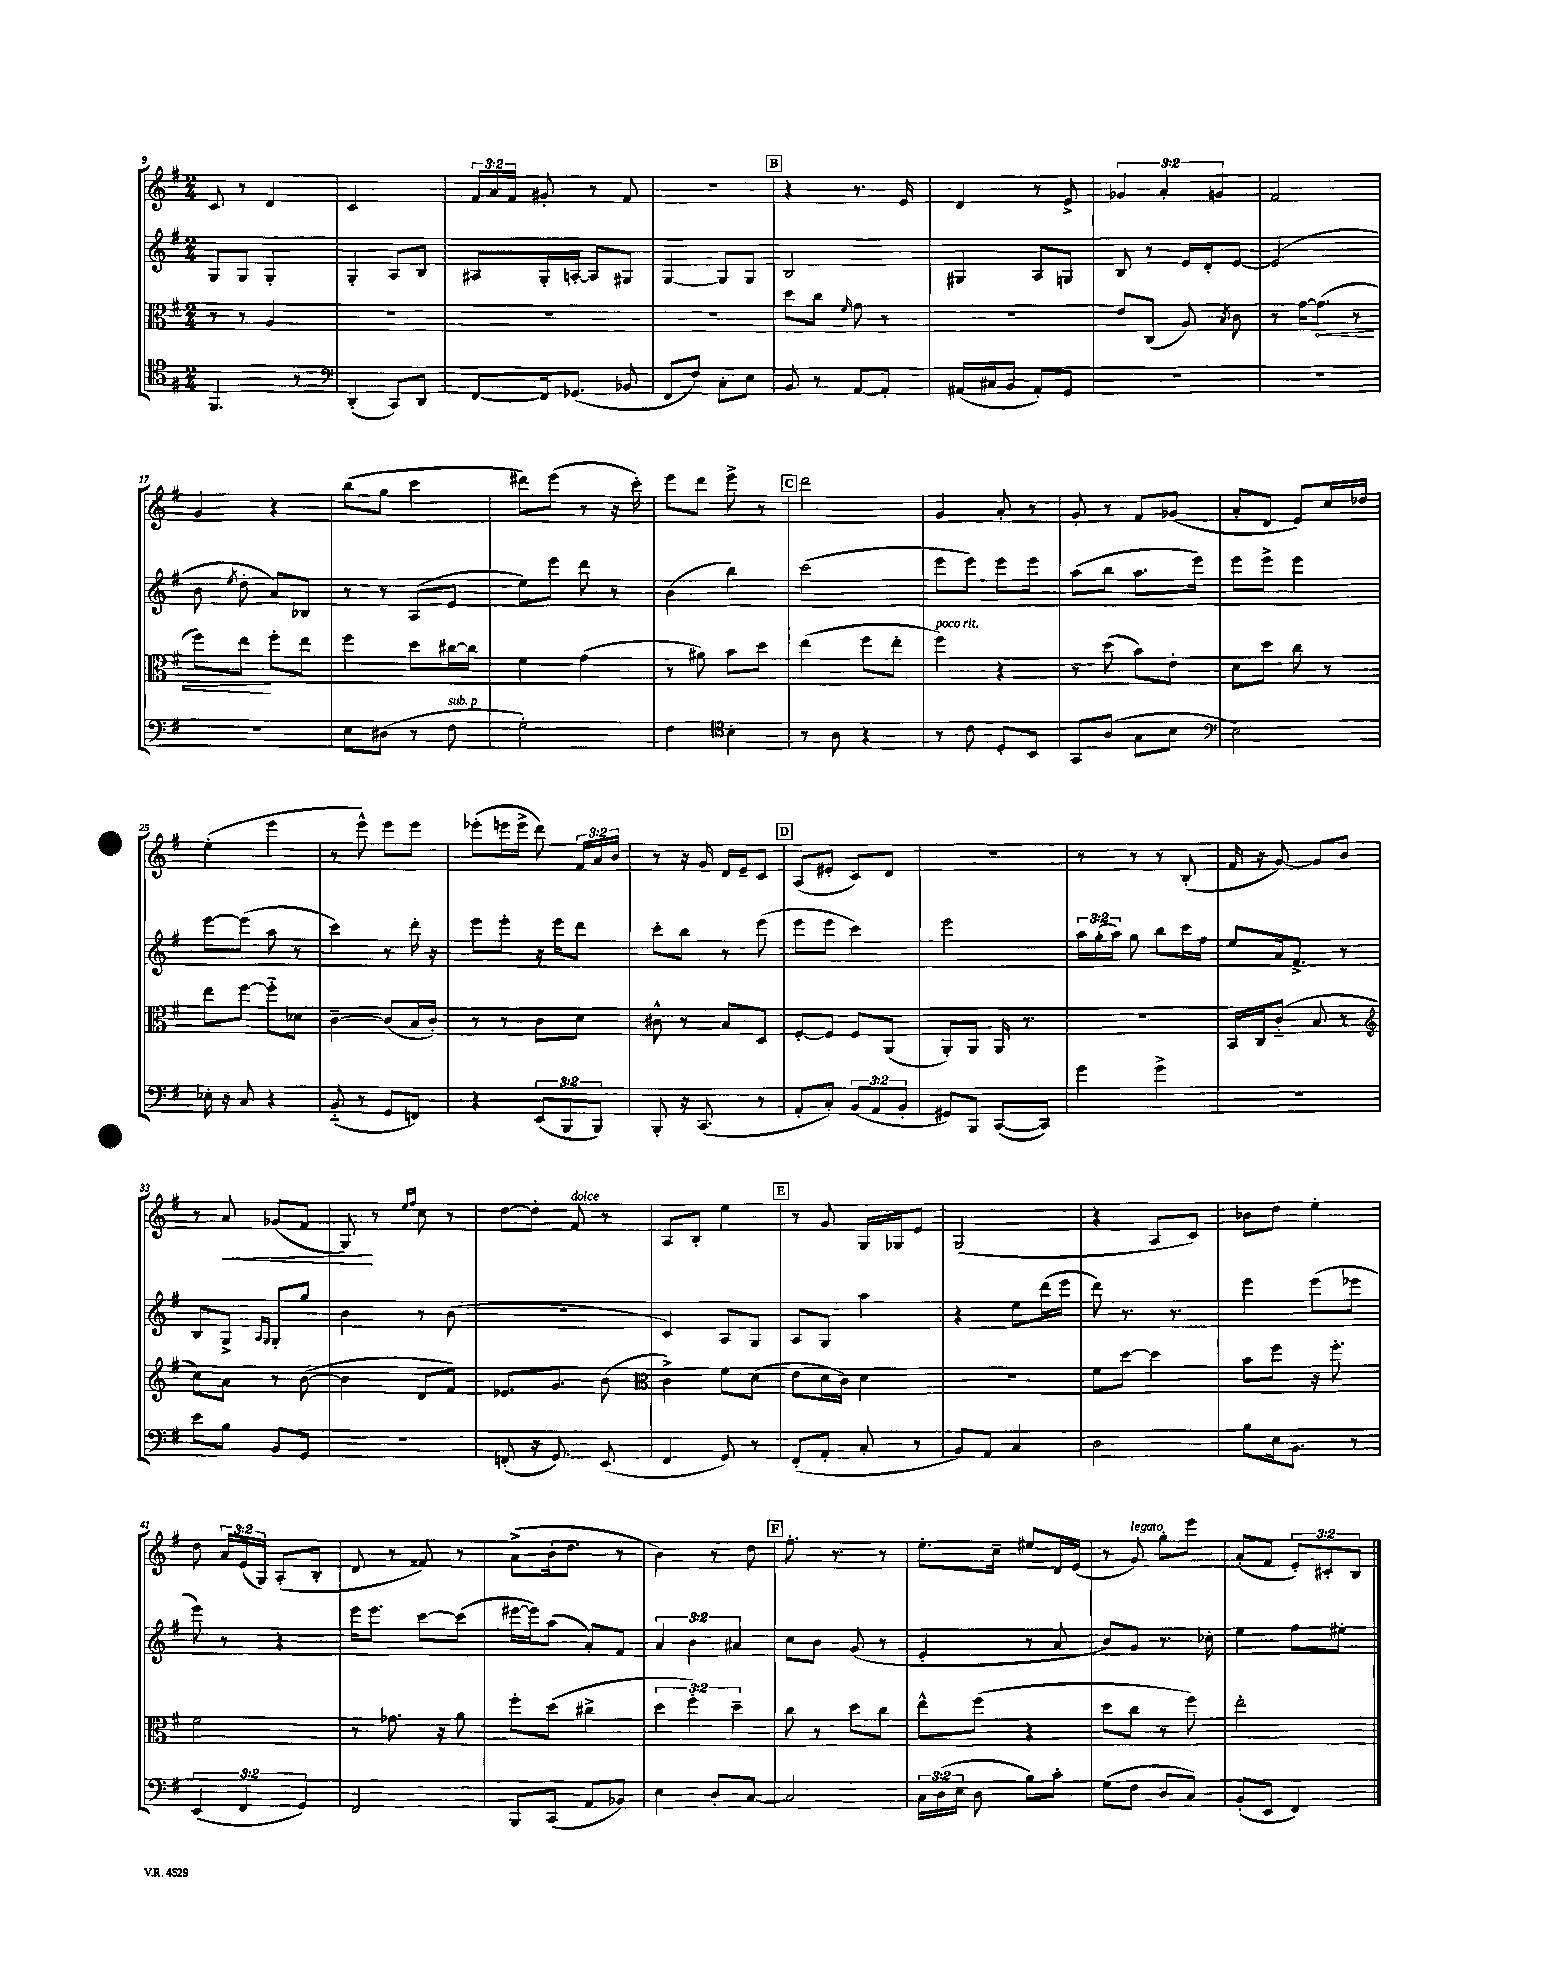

**kern	**kern	**kern	**kern
*staff4	*staff3	*staff2	*staff1
*clefC4	*clefC3	*clefG2	*clefG2
*k[f#]	*k[f#]	*k[f#]	*k[f#]
*M2/4	*M2/4	*M2/4	*M2/4
4.FF#/	8r	8G/L	8c/
.	8r	8G/J	8r
.	4A/	4G'/	4d/
8r	.	.	.
=	=	=	=
*clefF4	*	*	*
(4DD'/	2r	4G'/	2c/
8CC/L)	.	8A/L	.
8DD/J	.	8B/J	.
=	=	=	=
[8FF#/L	2r	8A#/L	24f#/LL
.	.	.	24a/
.	.	.	24f#/JJ
16FF#/]k	.	16G'/L	8g#'/
(8.GG-/J	.	[16A'/JJ	.
.	.	8A/]L	8r
8BB-/	.	8G#/J	8f#/
=	=	=	=
8FF#/L	2r	[4G/	2r
8F#/J)	.	.	.
8C'\L	.	8G/]L	.
8E\J	.	8G/J	.
=	=	=	=
8BB/	8dd\L	2B/	4r
8r	8cc\J	.	.
.	16qqf#/	.	.
[8AA/L	8g\	.	8.r
8AA'/]J	8r	.	.
.	.	.	16e/
=	=	=	=
(16AA#/LL	2r	4G#/	4d/
16C#/J	.	.	.
8BB/J	.	.	.
8AA#'/L)	.	8A/L	8r
8GG/J	.	8G/J	8e^/
=	=	=	=
2r	8e/L	8B/	6g-/
.	(8C/J	8r	.
.	.	.	6a'/
.	8A/)	16e/LL	.
.	.	16d'/J	.
.	.	.	6g/
.	8qB/	.	.
.	8c\	[8e/J	.
=	=	=	=
2r	8r	(2e/]	2f#/
.	[16g\LK	.	.
.	(8.g\]J	.	.
.	8r	.	.
=	=	=	=
2r	8ff#\L)	8b\	4g/
.	.	8qee/	.
.	8ee\J	8dd'\	.
.	8ff#'\L	8a/L)	4r
.	8ee\J	8B-/J	.
=	=	=	=
8E\L	4ff#\	8r	(8bb\L
(8D#\J	.	8r	8gg\J
8r	8dd\L	(8A/L	4ccc\
8F#\	[16cc#\L	8e/J	.
.	16cc#\]JJ	.	.
=	=	=	=
2G'\)	4f#\	8ee\L)	8ddd#\L)
.	.	8eee\J	(8eee\J
.	(4g\	8ddd\	8r
.	.	8r	16r
.	.	.	16ccc'\)
=	=	=	=
4F#\	8r	(4b\	8eee\L
.	8a#\)	.	8ddd\J
*clefC4	*	*	*
4B'\	8b\L	4bb\)	8eee^\
.	8dd\J	.	8r
=	=	=	=
8r	(4ee\	(2ccc\	2ddd\
8A\	.	.	.
4r	8ff#\L	.	.
.	8ee'\J	.	.
=	=	=	=
8r	4ff#\)	8eee\L	4g/
8c\	.	8eee\J)	.
8D'/L	4r	8eee\L	8a'/
8BB/J	.	8eee\J	8r
=	=	=	=
8GG/L	8r	(8aa\L	8g'/
(8A/J	(8dd\	8bb\J	8r
8G\L	8b\L)	8.aa\L	8f#/L
8B\J	8e'\J	.	(8g-/J
.	.	16eee\Jk)	.
=	=	=	=
*clefF4	*	*	*
2E\)	8d\L	8eee\L	8a'/L
.	8dd\J	8eee^\J	8d/J
.	8cc\	4eee\	8e/L)
.	8r	.	16cc/L
.	.	.	16dd-/JJ
=	=	=	=
16E-'\	8ee\L	[8eee\L	(4ee'\
16r	.	.	.
8C/	[8ff#\J	(8eee\]J	.
4r	8ff#'~\]L	8aa\	4eee\
.	8d-\J	8r	.
=	=	=	=
(8BB'~/	[4c~\	4ccc\)	8r
8r	.	.	8eee^^\)
8GG/L	(8c/]L	8r	8eee\L
8FF/J)	16B/L	16ddd'\	8eee\J
.	16c'/JJ)	16r	.
=	=	=	=
4r	8r	8eee\L	(8eee-'\L
.	8r	8eee'\J	16eee\L
.	.	.	16eee^\JJ
(12EE/L	8c\L	16r	8ddd\)
.	.	16eee\LK	.
12BBB/	.	.	.
.	8d\J	8ddd\J	24f#/LL
12BBB/J)	.	.	24a/
.	.	.	24b/JJ
=	=	=	=
8BBB'/	8c#^^\	8ccc'\L	8r
16r	8r	8bb\J	16r
(8.CC/	.	.	16g/
.	8B/L	8r	16d/LL
.	.	.	16e~/J
8r	8D/J	(8eee\	8c/J
=	=	=	=
8AA'/L	[8F#'/L	8eee\L	(8A/L
8C'/J)	8F#/]J	8eee\J	8e#'/J
(12BB/L	8F#/L	4ccc\)	8c/L)
12AA/	.	.	.
.	(8AA/J	.	8d/J
12BB'/J	.	.	.
=	=	=	=
8GG#/L)	8AA'/L)	2eee\	2r
8BBB/J	8AA/J	.	.
([8CC/L	16AA/	.	.
.	8.r	.	.
8CC/]J)	.	.	.
=	=	=	=
4g\	2r	24aa\LL	8r
.	.	(24gg'\	.
.	.	24aa\JJ)	.
.	.	8gg\	8r
4g^\	.	8bb\L	8r
.	.	16ccc\L	(8B'/
.	.	16ff#\JJ	.
=	=	=	=
2r	16BB/LL	8ee/L	16f#/
.	16C/J	.	16r
.	(8c'~/J	16a/k	[8g/)
.	.	8.f#^/J	.
.	8B/	.	8g/]L
.	8r	8r	8b/J
=	=	=	=
*	*clefG2	*	*
8e\L	8cc\L)	8B/L	8r
8B\J	8a\J	8G^/J	8a/
.	.	16qqA/LL	.
.	.	16qqG/JJ	.
8BB/L	8r	8G'/L	(8g-/L
8GG/J	([8b\	8gg/J	8f#/J
=	=	=	=
2r	4b\]	4b\	8G/)
.	.	.	8r
.	.	.	16qqee/LL
.	.	.	16qqff#/JJ
.	8d/L	8r	8cc\
.	8f#/J)	(8b\	8r
=	=	=	=
(8FF'/	8.e-/L	2r	[8dd\L
16r	.	.	8dd'\]J
8.GG/)	8.g/J	.	.
.	.	.	8f#/
(8EE/	(8b\	.	8r
=	=	=	=
*	*clefC3	*	*
4FF#/	4c^\)	4c/)	8A/L
.	.	.	8B'/J
8GG/)	8f#\L	8A/L	4ee\
8r	(8d\J	8G/J	.
=	=	=	=
(8FF#'/L	8e\L	8A/L	8r
8AA'/J	16d\L	8G/J	8g/
.	16c\JJ)	.	.
8C'/	4d\	4aa\	16G/LL
.	.	.	16G-/J
8r	.	.	8e/J
=	=	=	=
8BB/L)	2r	4r	(2G/
8AA/J	.	.	.
4C/	.	8ee\L	.
.	.	(16ddd\L	.
.	.	16eee\JJ	.
=	=	=	=
2D\	8f#\L	8ddd\)	4r
.	[8dd\J	8.r	.
.	4dd\]	.	8A/L
.	.	8.r	.
.	.	.	8c/J)
=	=	=	=
8B\L	8b\L	4eee\	8b-\L
16E\k	8ff#\J	.	8dd\J
8.BB\J	.	.	.
.	16r	(8eee\L	4ee'\
.	8.ff#'\	.	.
8r	.	8eee-\J	.
=	=	=	=
(6EE/	2f#\	8eee\)	8dd\
.	.	8r	24a/LL
6FF#/	.	.	(24e/
.	.	.	24G/JJ)
.	.	4r	(8A'/L
6GG/)	.	.	.
.	.	.	8B'/J
=	=	=	=
2FF#/	8r	16eee\LK	8d/
.	.	8.eee\J	.
.	8.g-\	.	8r
.	.	[8ccc\L	8f##/)
.	16r	.	.
.	8a\	(8ccc\]J	8r
=	=	=	=
8BBB/L	8ff#'\L	[16eee#\LL	(8a^\L
.	.	16eee#\]J)	.
(8CC/J	(8dd\J	(8aa\J	16b'\k
.	.	.	8.dd\J
8AA/L	4cc#^\	8a'/L)	.
8BB-/J)	.	8f#/J	8r
=	=	=	=
4E\	6dd\	6a/	4b\)
.	6ff#'\)	6b\	.
8D'/L	.	.	8r
.	6dd~\	6a#/	.
[8C/J	.	.	8dd\
=	=	=	=
2C/]	8cc\	8cc\L	8.ff#'\
.	8r	8b\J	.
.	.	.	8.r
.	8dd\L	(8g/	.
.	8cc\J	8r	8r
=	=	=	=
24C\LL	8ee^^\L	4e'/	8.ee'\L
(24D\	.	.	.
24E\JJ	.	.	.
8D\	(8ff#\J	.	.
.	.	.	16cc~\Jk
8B\L)	4r	8r	8ee#/L
8c'\J	.	8a/	16d/L
.	.	.	(16e/JJ
=	=	=	=
(8G\L	8dd\L	8b/L)	8r
8F#\J	8cc\J	8g/J	8g/)
8D/L	8r	8.r	8gg'\L
8C/J)	8ff#\)	.	8eee\J
.	.	16cc-'\	.
=	=	=	=
(8BB'/L	2ee'\	4ee\	(8a'/L
8EE/J	.	.	8f#/J
4FF#/)	.	8ff#\L	12e'/L)
.	.	.	12c#'/
.	.	8ee#'\J	.
.	.	.	12B/J
==	==	==	==
*-	*-	*-	*-
